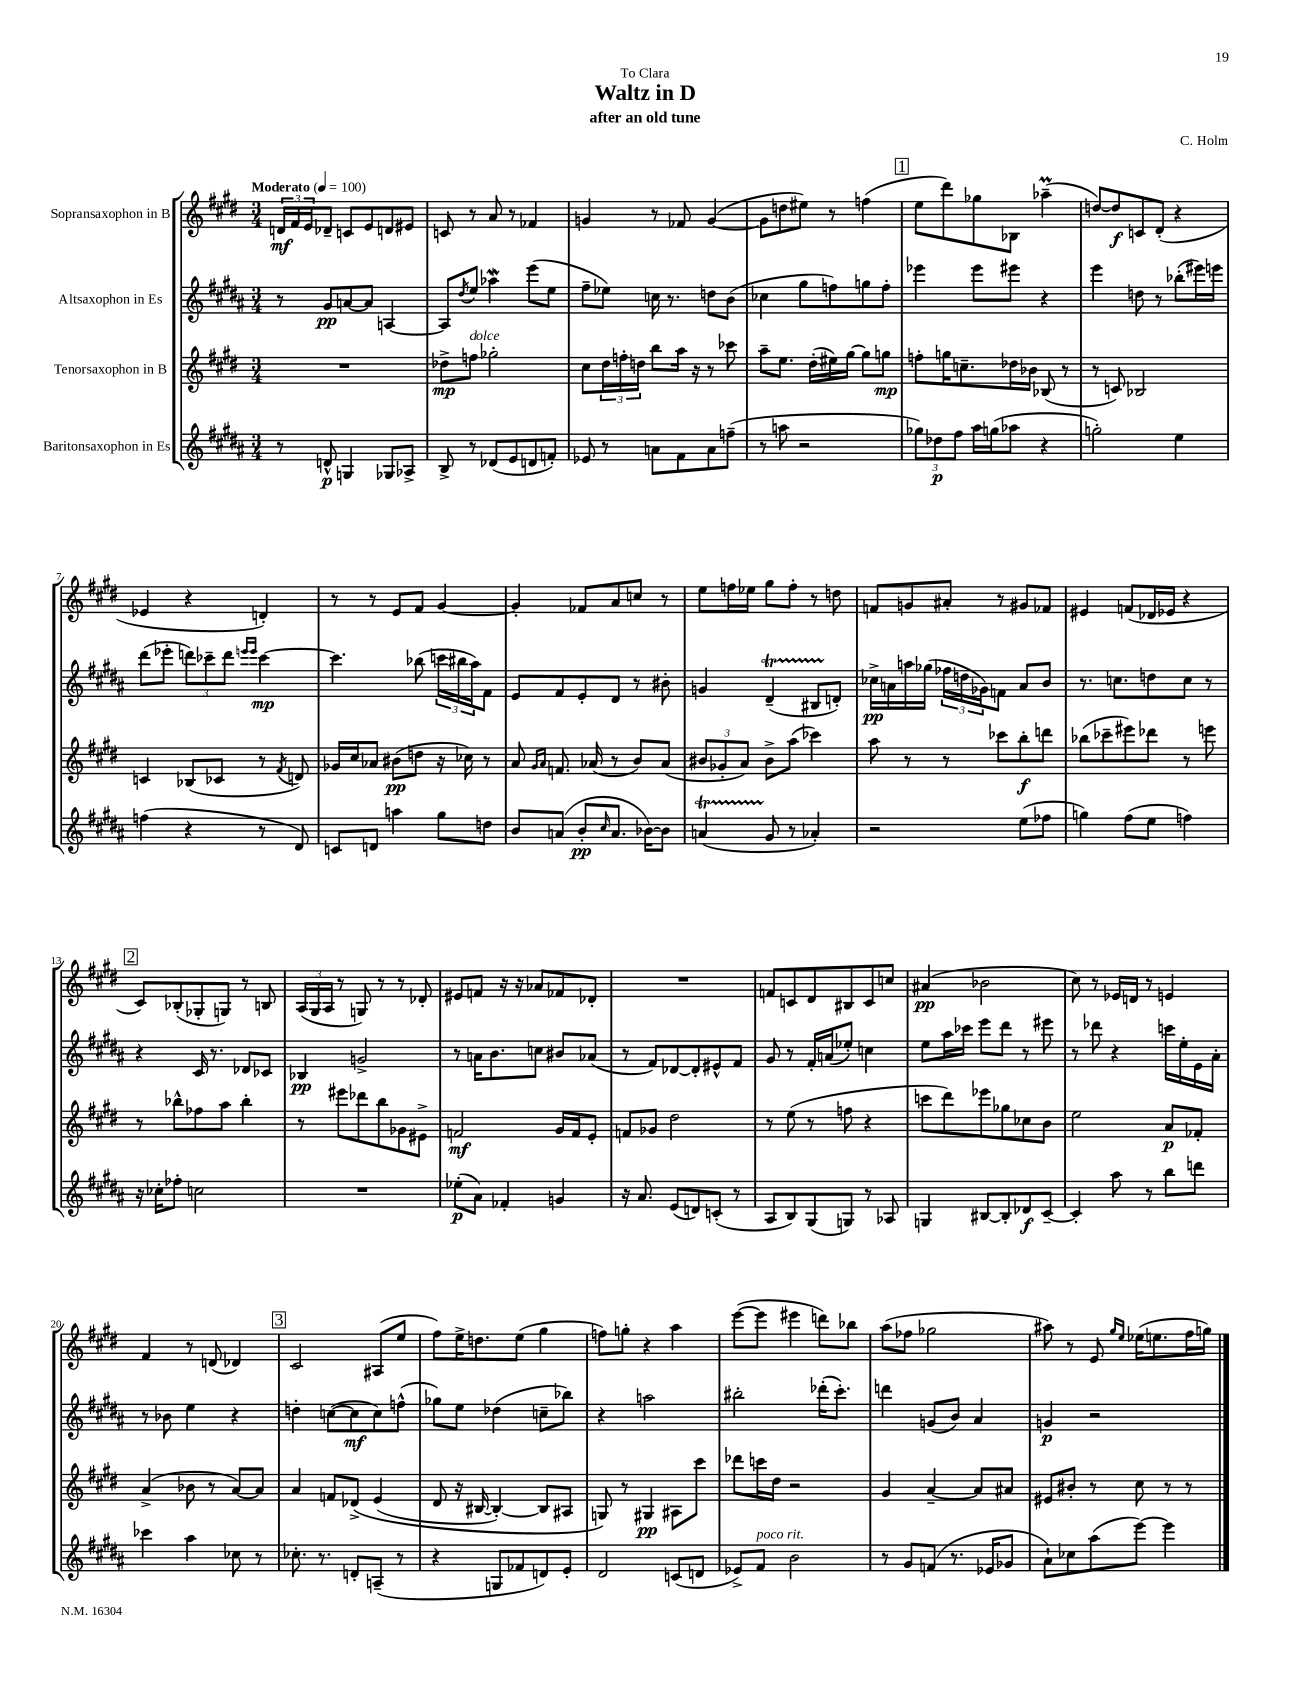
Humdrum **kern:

**kern	**kern	**kern	**kern
*staff4	*staff3	*staff2	*staff1
*clefG2	*clefG2	*clefG2	*clefG2
*k[f#c#g#d#a#]	*k[f#c#g#d#]	*k[f#c#g#d#a#]	*k[f#c#g#d#]
*M3/4	*M3/4	*M3/4	*M3/4
*MM100	*MM100	*MM100	*MM100
8r	2.r	8r	24d
.	.	.	24f#
.	.	.	24e
8d^^	.	8g#	8d-~
4G	.	[8a	8c
.	.	8a]	8e
8G-	.	[4A	8d
8A-^	.	.	8e#
=	=	=	=
8B^	8dd-^	8A]	8c
.	.	8qdd#	.
8r	8ff	8ee	8r
(8d-	2gg-'	4aa-	8a
8e	.	.	8r
8d	.	(8eee	4f-
8f')	.	8ee	.
=	=	=	=
8e-	8cc#	8ff#~	4g
8r	24dd#	8ee-)	.
.	24ff'	.	.
.	24dd	.	.
8a	8bb	16cc	8r
.	.	8.r	.
8f#	16aa	.	8f-
.	16r	.	.
8a	8r	8dd	([4g
(8ff~	8ccc-	(8b	.
=	=	=	=
8r	8aa~	4cc-	8g]
8aa	8.ee	.	8dd
2r	.	8gg#	8ee#)
.	(16dd#'	.	.
.	16ee#)	8ff)	8r
.	[16gg#	.	.
.	8gg#]	8gg	(4ff
.	8gg	8ff'	.
=	=	=	=
12gg-)	8ff'	4eee-	8ee
12dd-	.	.	.
.	16gg	.	8ddd#)
12ff#	.	.	.
.	8.cc~	.	.
16aa#	.	8eee-	8gg-
(16gg	.	.	.
8aa-	16dd-	8eee#	8B-
.	16b-	.	.
4r	(8B-	4r	(4aa-~
.	8r	.	.
=	=	=	=
2gg')	8r	4eee	[8dd)
.	8c)	.	8dd]
.	2B-	8dd	8c
.	.	8r	(8d#'
4ee	.	(8bb-'	4r
.	.	16eee#)	.
.	.	16eee	.
=	=	=	=
(4ff	4c	(8ddd#	4e-
.	.	8eee-'	.
4r	(8B-	12ddd)	4r
.	.	12ccc-~	.
.	8c-	.	.
.	.	12ddd	.
.	.	16qqeee	.
.	.	16qqeee	.
8r	8r	[4ccc-	4d')
.	8qf#	.	.
8d#)	8d)	.	.
=	=	=	=
8c	16g-	4.ccc-]	8r
.	16cc#	.	.
8d	8a-	.	8r
4aa	(8b#	.	8e
.	8dd	(8bb-	8f#
8gg#	16r	24ccc	[4g#
.	.	24bb#	.
.	16cc-)	.	.
.	.	24aa#)	.
8dd	8r	8f#	.
=	=	=	=
8b	8a	8e	4g#']
.	16qqg#	.	.
.	16qqa	.	.
(8a	8.f	8f#	.
8b'	.	8e'	8f-
.	(16a-	.	.
16qqcc#	.	.	.
8.a	8r	8d#	8a
.	8b)	8r	8cc
[16b-)	.	.	.
8b-]	(8a-	8b#'	8r
=	=	=	=
(4a	12b#	4g	8ee
.	12g-'	.	.
.	.	.	16ff
.	12a)	.	.
.	.	.	16ee-
8g#	8b#^	(4d#~	8gg#
8r	(8aa	.	8ff'
4a-')	4ccc-)	8B#	8r
.	.	8d')	8dd
=	=	=	=
2r	8aa	16cc-^	8f
.	.	16a	.
.	8r	16aa	8g
.	.	(16gg-	.
.	8r	24ff-	8a#'
.	.	24dd	.
.	.	24g-)	.
.	8ccc-	8f	8r
(8ee	8bb'	8a	8g#
8ff-	8ddd	8b	8f-
=	=	=	=
4gg)	(8bb-	8.r	4e#
.	8ccc-~	.	.
.	.	8.cc	.
(8ff#	8eee#)	.	(8f
8ee	8ddd-	8dd	16d-
.	.	.	16e-
4ff)	8r	8cc	4r
.	8eee	8r	.
=	=	=	=
16r	8r	4r	8c#)
16cc-'	.	.	.
8ff-'	8bb-^^	.	(8B-'
2cc	8ff-	16c#	8G-'
.	.	8.r	.
.	8aa	.	8G)
.	4bb-'	8d-	8r
.	.	8c-	8B
=	=	=	=
2.r	8r	4B-	(24A
.	.	.	24G#
.	.	.	24A
.	8eee#	.	8r
.	8ddd-	2g^	8G)
.	8bb	.	8r
.	8g-	.	8r
.	8e#^	.	8d-'
=	=	=	=
(8ee-'	2f	8r	8e#
8a#)	.	16a	8f
.	.	8.b	.
4f-'	.	.	16r
.	.	.	16r
.	.	8cc	8a-
4g	16g#	8b#	8f-
.	16f	.	.
.	8e'	(8a-	8d-'
=	=	=	=
16r	8f	8r	2.r
8.a#	.	.	.
.	8g-	8f#)	.
(8e	2dd#	[8d-	.
8d)	.	8d-']	.
(8c'	.	8e#^^	.
8r	.	8f#	.
=	=	=	=
8A#	8r	8g#	8f
8B)	(8ee	8r	8c
(8G#	8r	16f#'	8d#
.	.	(16a	.
8G)	8ff	8ee-')	8B#
8r	4r	4cc	8c
8A-	.	.	8cc
=	=	=	=
4G	8ccc	8ee	(4a#
.	8ddd#)	16aa#	.
.	.	16ccc-	.
[8B#	8eee-	8eee	2b-
8B#']	8gg-	8ddd#	.
8d-	8cc-	8r	.
[8c#~	8b	8eee#	.
=	=	=	=
4c#']	2ee	8r	8cc#)
.	.	8ddd-	8r
8aa#	.	4r	16e-
.	.	.	16d
8r	.	.	8r
8bb	8a	16ccc	4e
.	.	16ee'	.
8ddd	8f-'	16e	.
.	.	16a#'	.
=	=	=	=
4ccc-	(4a^	8r	4f#
.	.	8b-	.
4aa#	8b-	4ee	8r
.	8r	.	(8d
8cc-	[8a)	4r	4d-)
8r	8a]	.	.
=	=	=	=
8.cc-'	4a	4dd'	2c#
8.r	.	.	.
.	8f	([8cc	.
8d'	&(8d-^	8cc]	.
(8A~	(4e	8cc)	(8A#
8r	.	(8ff^^	8ee
=	=	=	=
4r	8d#	8gg-)	8ff#)
.	16r	8ee	16ee^
.	[16B#	.	8.dd
8G	4B#'_)	(4dd-	.
8f-	.	.	(8ee
8d)	8B#]	8cc~	4gg#
8e'	8A#	8bb-)	.
=	=	=	=
2d#	8G&)	4r	8ff)
.	8r	.	8gg'
.	4G#	2aa	4r
(8c	8A#	.	4aa
8d	8ccc#	.	.
=	=	=	=
8e-^)	8ddd-	2bb#'	([8eee
8f#	16ccc	.	8eee]
.	16dd#	.	.
2b	2r	.	4eee#
.	.	(16ddd-'	8ddd)
.	.	8.ccc#')	.
.	.	.	8bb-
=	=	=	=
8r	4g#	4ddd	(8aa
8g#	.	.	8ff-
(8f	[4a~	(8g	2gg-
8.r	.	8b)	.
.	8a]	4a#	.
16e-	.	.	.
8g-	8a#	.	.
=	=	=	=
8a#`)	8e#	4g	8aa#)
8cc-	8b#'	.	8r
(8aa#	8r	2r	8e
.	.	.	16qqgg#
.	.	.	16qqee
[8eee)	8cc#	.	(16ee-
.	.	.	8.ee
4eee]	8r	.	.
.	8r	.	16ff#
.	.	.	16gg)
==	==	==	==
*-	*-	*-	*-
